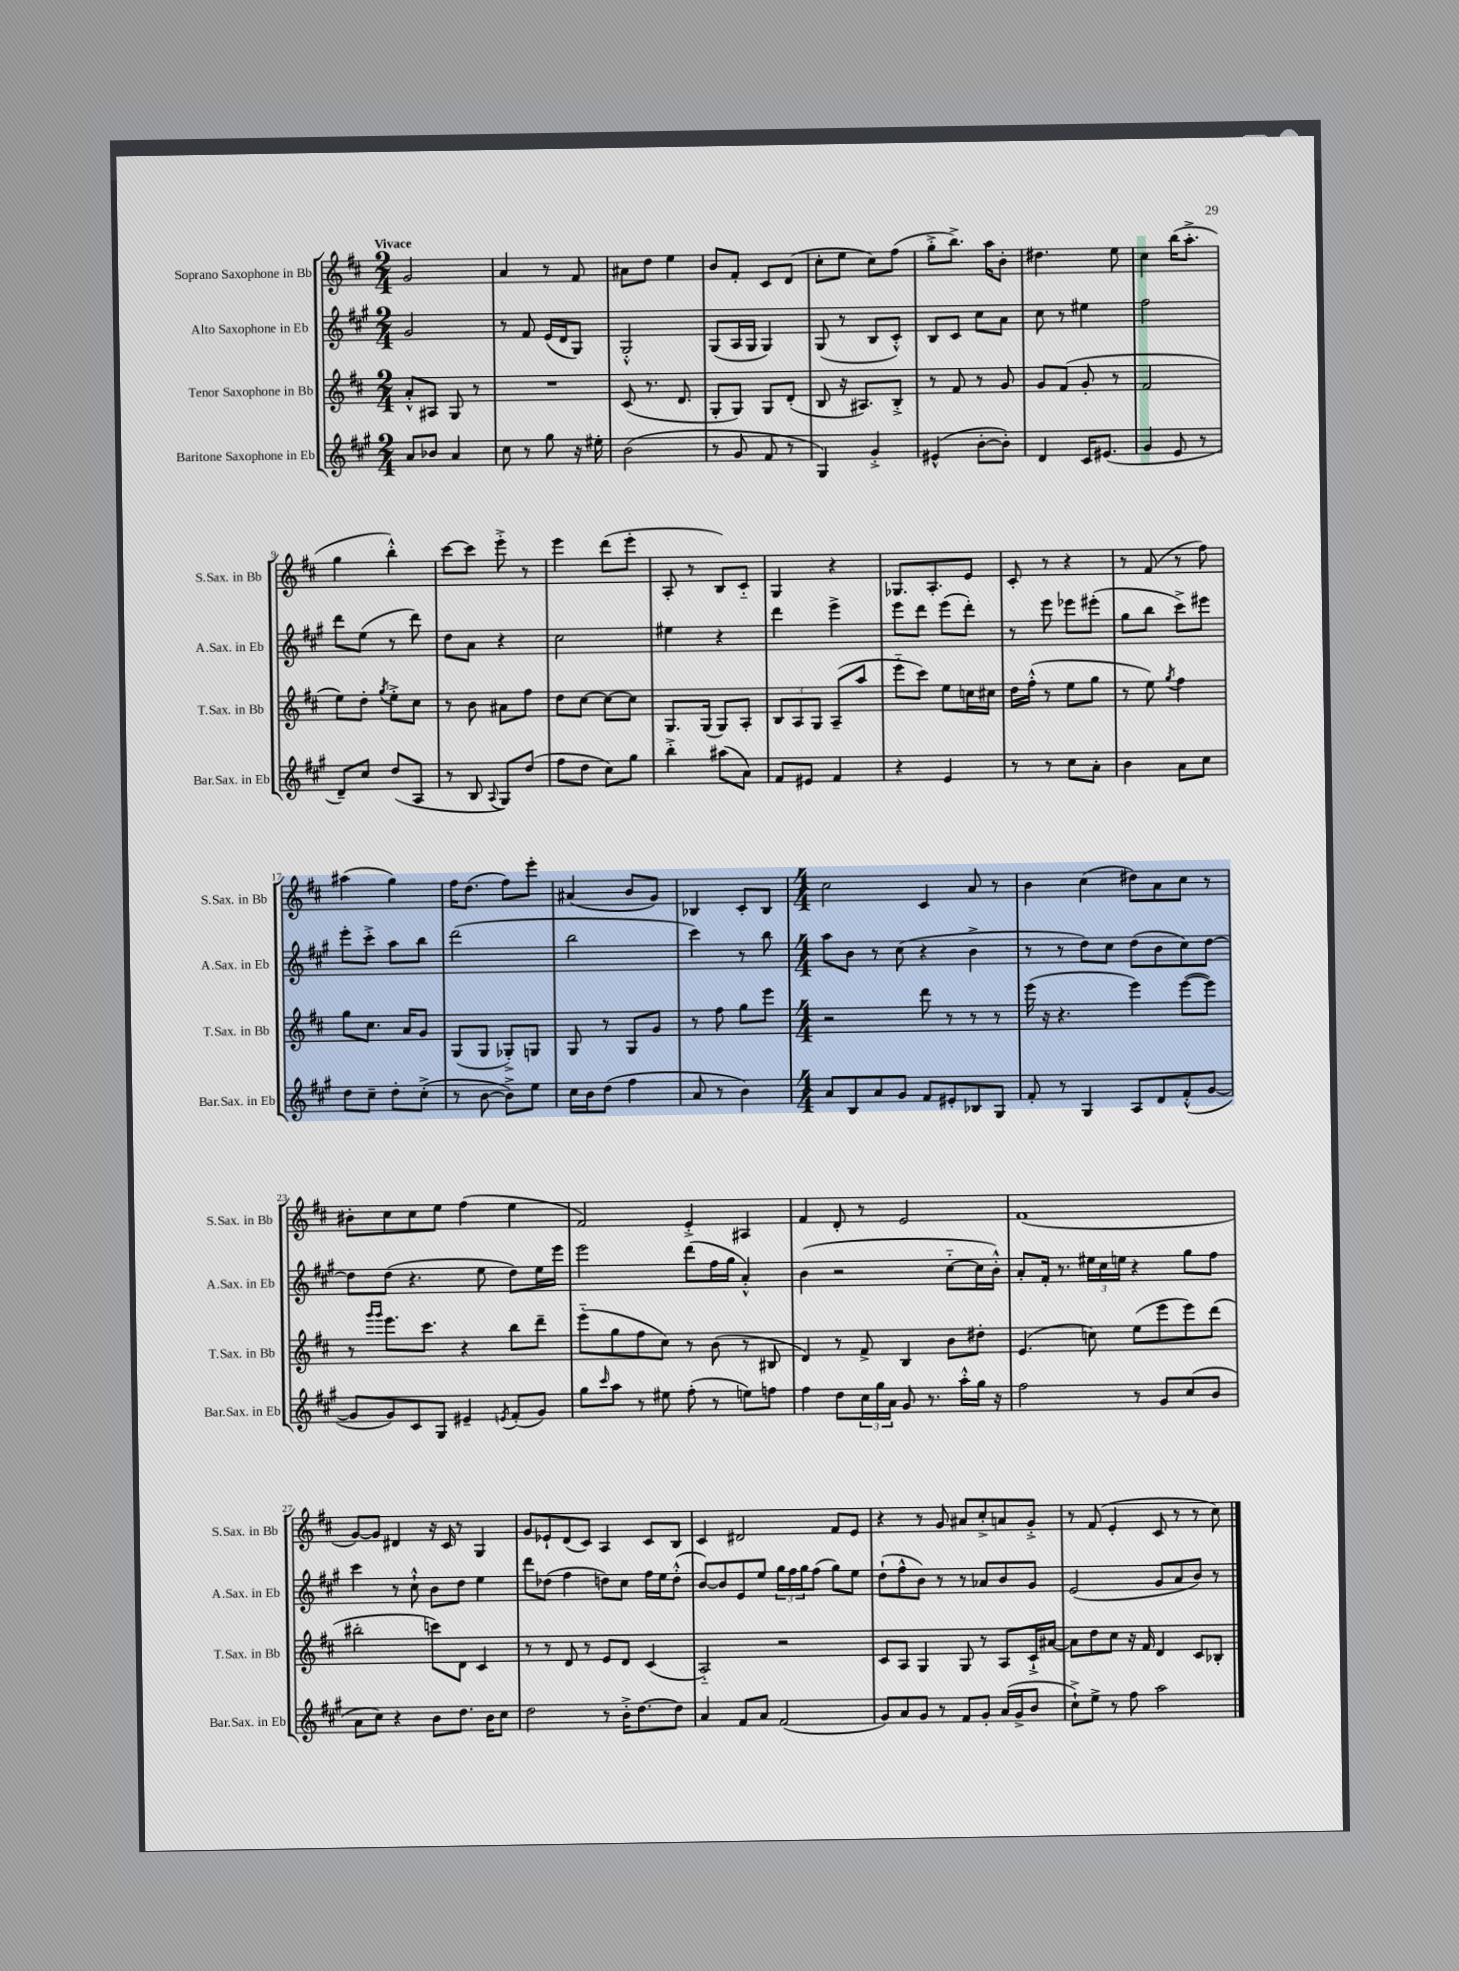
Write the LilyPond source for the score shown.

<<
\new StaffGroup <<
\new Staff = "s0" \with { instrumentName = "Soprano Saxophone in Bb" shortInstrumentName = "S.Sax. in Bb" } {
    \clef treble \key d \major \numericTimeSignature \time 2/4 \tempo "Vivace"
    g'2 |
    a'4 r8 fis'8 |
    ais'8 d''8 e''4 |
    b'8 fis'8-. cis'8 d'8( |
    cis''8-. e''8 cis''8) fis''8( |
    g''8-.-> b''8.->) a''16 b'8-. |
    dis''4. e''8 |
    cis''4 b''16( a''8.-.-> |
    g''4 b''4-.-^) |
    cis'''8~ cis'''8 e'''8-.-> r8 |
    e'''4 d'''8( e'''8-. |
    a8-. r8 b8) cis'8-_ |
    g4 r4 |
    ges8. a8.-. e'8 |
    cis'8-. r8 r4 |
    r8 fis'8( r8 fis''8) |
    ais''4( g''4) |
    fis''16 d''8.( fis''8) e'''8-. |
    ais'4( b'8 g'8) |
    bes4 cis'8-. bes8 |
    \numericTimeSignature \time 4/4 cis''2 cis'4 a'8 r8 |
    b'4 cis''4( dis''8) a'8 cis''8 r8 |
    bis'8-. cis''8 cis''8 e''8 fis''4( e''4 |
    fis'2) e'4-.-> ais4 |
    fis'4 d'8-. r8 e'2 |
    fis'1( |
    g'8~) g'8 dis'4 r16 cis'16 r8 g4 |
    g'8 ees'8-! d'8( cis'8) a4 cis'8 b8 |
    cis'4 dis'2 fis'8 e'8 |
    r4 r8 g'8 ais'8 cis''8-.-> a'8 g'8-.-> |
    r8 fis'8( e'4-. cis'8 r8 r8 cis''8) \bar "|." |
}
\new Staff = "s1" \with { instrumentName = "Alto Saxophone in Eb" shortInstrumentName = "A.Sax. in Eb" } {
    \clef treble \key a \major \numericTimeSignature \time 2/4
    gis'2 |
    r8 fis'8 e'16( d'16 gis8) |
    gis2-.-^ |
    gis8( a16 gis16 gis4) |
    gis8( r8 b8 cis'8-.-^) |
    b8 cis'8 cis''8 a'8 |
    cis''8 r8 eis''4 |
    fis''2 |
    d'''8 e''8( r8 d'''8) |
    d''8 a'8 r4 |
    cis''2 |
    eis''4 r4 |
    d'''4 e'''4-> |
    e'''8 d'''8 e'''8( d'''8-.) |
    r8 e'''8 ees'''8 eis'''8-.( |
    gis''8 b''8 cis'''8->) eis'''8 |
    e'''8-. cis'''8-.-> a''8 b''8 |
    d'''2( |
    b''2 |
    cis'''4) r8 b''8 |
    \numericTimeSignature \time 4/4 a''8 b'8 r8 cis''8( r4 b'4-> |
    r8 r8 d''8) cis''8 d''8( b'8 cis''8) d''8~ |
    d''8 d''8( r4. e''8 d''8) e''16 e'''16 |
    e'''2 d'''8( fis''16 gis''16 a'4-.-^) |
    b'4( r2 cis''8~-_ cis''16 b'16-.-^) |
    a'8-. fis'16-. r8. \tuplet 3/2 { eis''16 cis''16 e''16 } r4 gis''8 fis''8 |
    cis'''4 r8 cis''8-!-^ b'8 d''8 e''4 |
    d'''8 des''8( fis''4 d''8) cis''8 fis''16 e''16 d''8-.-^( |
    b'8~) b'8 e'8 e''8 \tuplet 3/2 { gis''16 fis''16 gis''16 } fis''8( gis''8) e''8 |
    d''8-!( fis''8-^ b'8) r8 r8 aes'8 b'8 gis'8 |
    e'2( gis'8 a'8 b'8) r8 \bar "|." |
}
\new Staff = "s2" \with { instrumentName = "Tenor Saxophone in Bb" shortInstrumentName = "T.Sax. in Bb" } {
    \clef treble \key d \major \numericTimeSignature \time 2/4
    a'8-.-^ ais8 g8 r8 |
    R2 |
    cis'8( r8. d'8. |
    g8-. g8) g8 d'8-.( |
    b8 r16 ais8.) b8-.-> |
    r8 fis'8 r8 g'8 |
    g'8 fis'8( g'8-. r8 |
    fis'2 |
    e''8) d''8-. \acciaccatura { g''8 } e''8-.-> cis''8 |
    r8 b'8 ais'8 fis''8 |
    d''8 cis''8~ cis''8~ cis''8 |
    g8. g16( g8) a8-. |
    \tuplet 3/2 { b8 a8 g8 } a8--( a''8 |
    e'''8-_ cis'''8) e''8 c''16 cis''16 |
    d''16 fis''16-.-^( r8 e''8 g''8 |
    r8 e''8) \acciaccatura { g''8 } fis''4 |
    g''8 cis''8. a'16 g'8 |
    g8( g8 ges8-.->) g8 |
    g8 r8 g8 g'8 |
    r8 fis''8 g''8 e'''8 |
    \numericTimeSignature \time 4/4 r2 d'''8 r8 r8 r8 |
    e'''16( r16 r4. e'''4) e'''8~( e'''8) |
    r8 \grace { g'''16 g'''16 } e'''8. cis'''8. r4 b''8 d'''8-- |
    e'''8-_( g''8 fis''8 cis''8) r8 b'8( r8 bis8 |
    d'4) r8 fis'8-> b4 b'8 dis''8-. |
    e'4.( c''8) e''8( e'''8 e'''8) d'''8( |
    bis''2-. c'''8) d'8 cis'4 |
    r8 r8 d'8 r8 e'8 d'8 cis'4( |
    a2-_) r2 |
    cis'8 a8 g4 g8 r8 a8 cis'16-!-> ais'16~ |
    ais'8 d''8 cis''8 r16 fis'16 d'4 cis'8 bes8-. \bar "|." |
}
\new Staff = "s3" \with { instrumentName = "Baritone Saxophone in Eb" shortInstrumentName = "Bar.Sax. in Eb" } {
    \clef treble \key a \major \numericTimeSignature \time 2/4
    a'8 bes'8 a'4 |
    cis''8 r8 gis''8 r16 eis''16-. |
    b'2( |
    r8 gis'8 fis'8 r8 |
    gis4) gis'4-.-> |
    eis'4-^( b'8~-. b'8-.) |
    d'4 cis'16 eis'8.( |
    gis'4 e'8 r8 |
    d'8--) cis''8 d''8( a8 |
    r8 b8 \appoggiatura { a8 } gis8) d''8( |
    fis''8 d''8 cis''8) gis''8 |
    b''4-.-> ais''8( a'8) |
    fis'8 eis'8 fis'4 |
    r4 e'4 |
    r8 r8 cis''8 a'8-. |
    b'4 a'8 cis''8 |
    d''8 cis''8-- d''8-. cis''8-.->( |
    r8 b'8~ b'8->) e''8 |
    cis''16 b'16 d''8( fis''4 |
    a'8 r8 b'4) |
    \numericTimeSignature \time 4/4 a'8 b8 a'8 gis'8 fis'8 eis'8-. bes8 gis8 |
    fis'8-. r8 gis4 a8 d'8 fis'8-.-^( gis'8~ |
    gis'8 gis'8) cis'8 gis8 eis'4-- \acciaccatura { e'8 } fis'8-.( gis'8) |
    gis''8 \grace { cis'''16 } a''8 r8 eis''8 fis''8-.( r8 e''8) f''8 |
    fis''4 d''8 \tuplet 3/2 { cis''16 gis''16 a'16 } gis'8 r8. a''16-.-^ gis''16 r16 |
    fis''2 r8 gis'8 cis''8( b'8 |
    a'8 cis''8) r4 b'8 d''8. b'16 cis''8 |
    d''2 r8 b'16-.-> d''8.~ d''8 |
    a'4 fis'8 a'8 fis'2( |
    gis'8) a'8 gis'8 r8 fis'8 gis'8-. a'16( gis'16-> b'8 |
    cis''8-!->) e''8-> r8 fis''8 a''2 \bar "|." |
}
>>
>>
